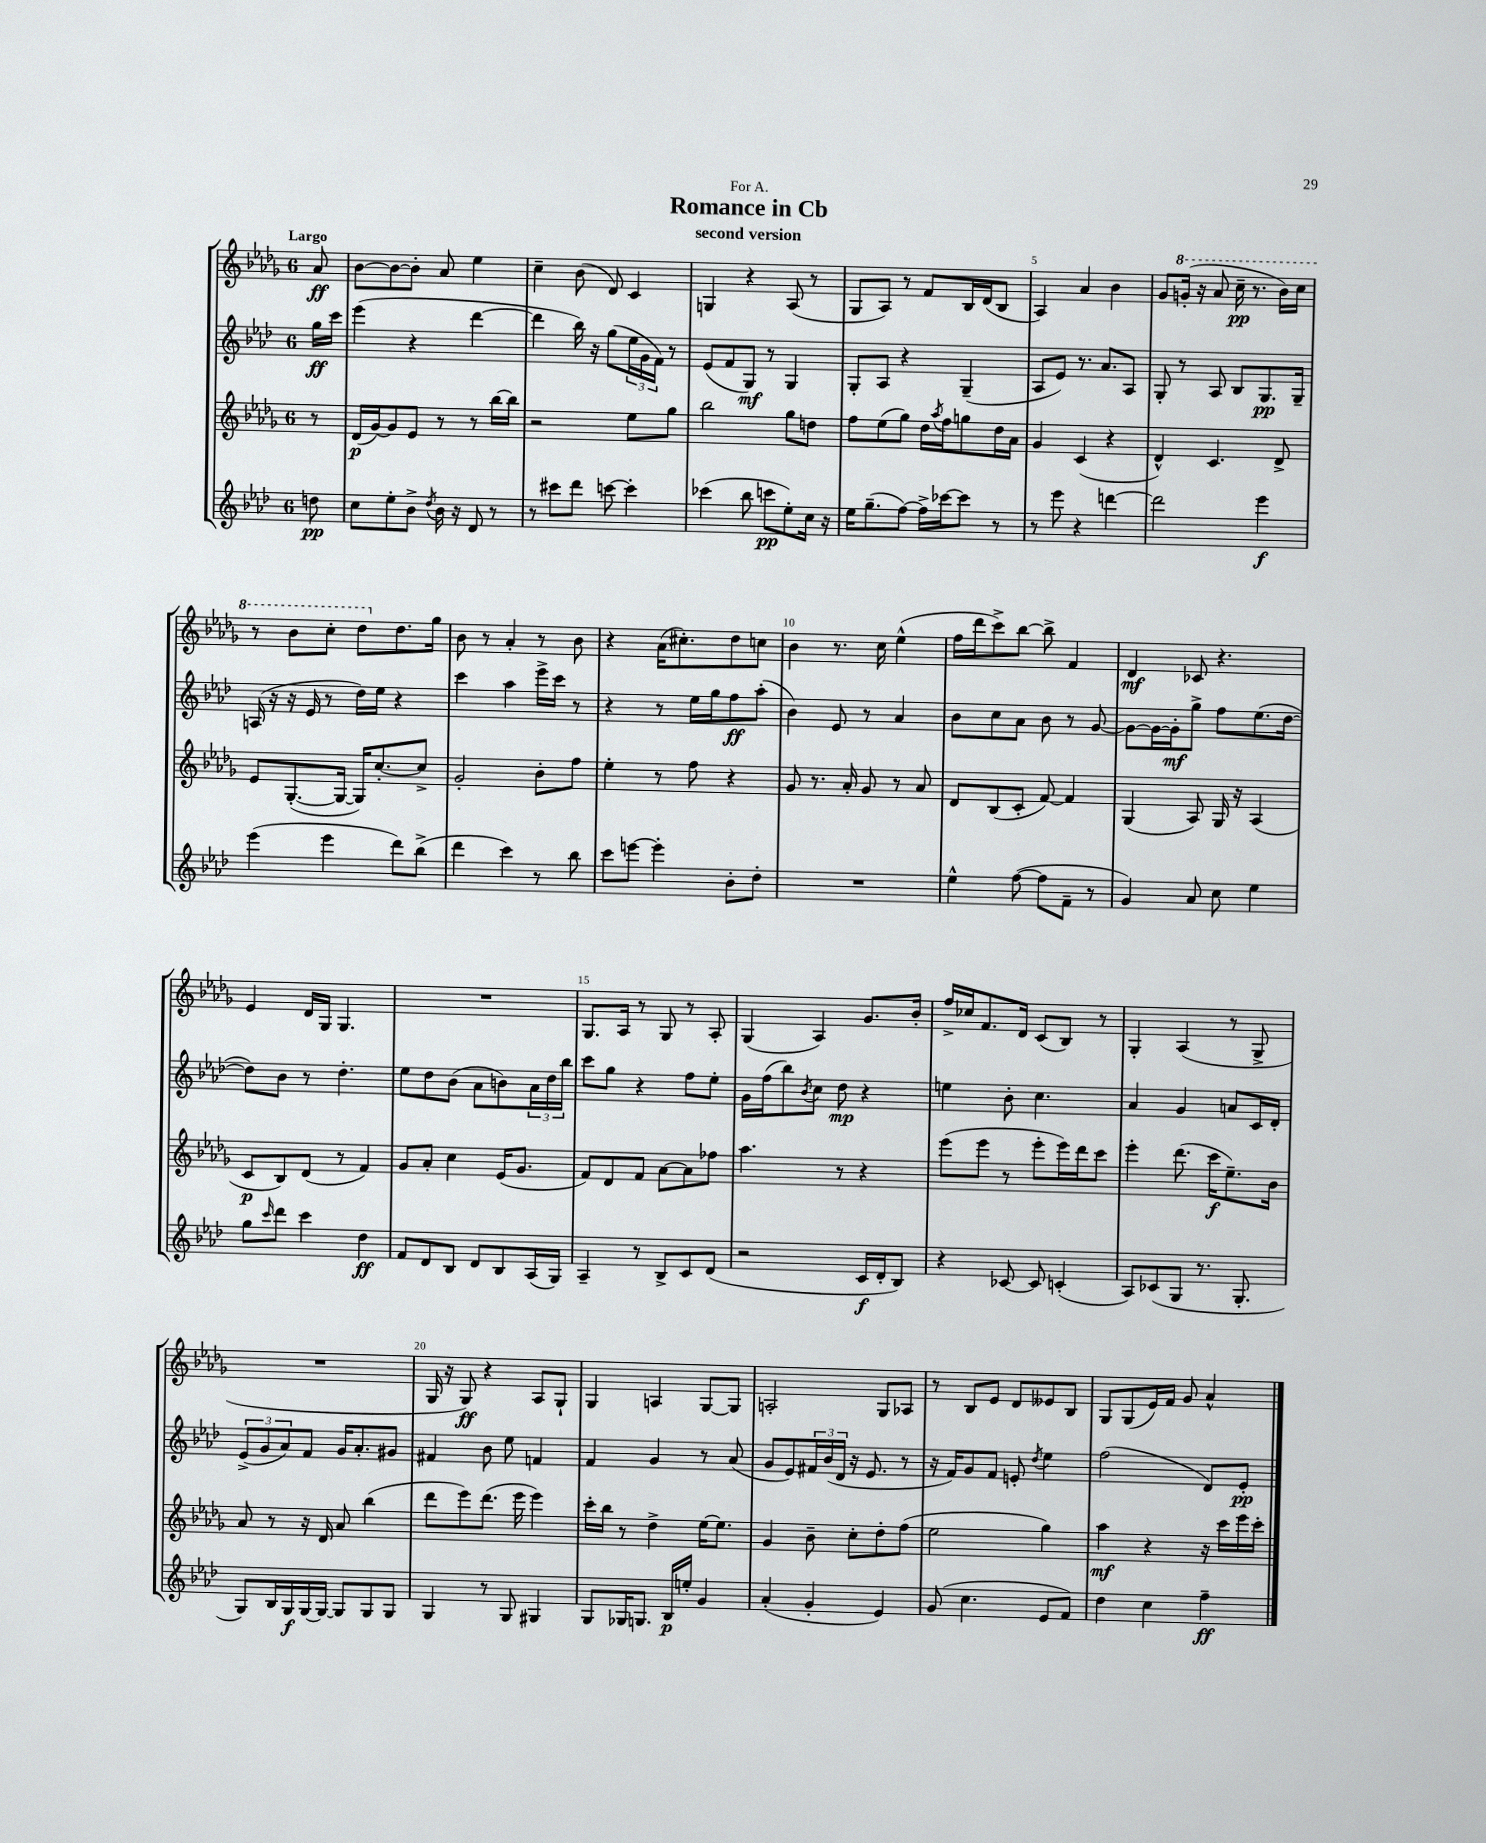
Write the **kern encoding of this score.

**kern	**dynam	**kern	**dynam	**kern	**dynam	**kern	**dynam
*part4	*part4	*part3	*part3	*part2	*part2	*part1	*part1
*staff4	*staff4	*staff3	*staff3	*staff2	*staff2	*staff1	*staff1
*clefG2	*	*clefG2	*	*clefG2	*	*clefG2	*
*k[b-e-a-d-]	*	*k[b-e-a-d-g-]	*	*k[b-e-a-d-]	*	*k[b-e-a-d-g-]	*
*M6/8	*	*M6/8	*	*M6/8	*	*M6/8	*
=	=	=	=	=	=	=	=
!	!	!	!	!	!	!LO:TX:a:B:t=Largo	!
8ddn\	pp	8r	.	16gg\LL	ff	8a-/	ff
.	.	.	.	16ccc\JJ	.	.	.
=1	=1	=1	=1	=1	=1	=1	=1
8cc\L	.	(16d-/LL	p	(4eee-\	.	[8b-\L	.
.	.	[16g-/J)	.	.	.	.	.
8ee-'\	.	8g-/]	.	.	.	8b-\_	.
8b-^\J	.	8e-/J	.	4r	.	8b-'\J]	.
8qdd-/	.	.	.	.	.	.	.
16b-\	.	8r	.	.	.	8a-/	.
16r	.	.	.	.	.	.	.
8d-/	.	8r	.	[4ddd-\	.	4ee-\	.
8r	.	[16bb-\LL	.	.	.	.	.
.	.	16bb-\JJ]	.	.	.	.	.
=2	=2	=2	=2	=2	=2	=2	=2
8r	.	2r	.	4ddd-\]	.	4cc~\	.
8ccc#X\L	.	.	.	.	.	.	.
8ddd-\J	.	.	.	16bb-\)	.	(8b-\	.
.	.	.	.	16r	.	.	.
[8cccn\	.	.	.	(8gg\L	.	8d-/)	.
4ccc'\]	.	8ee-\L	.	24ee-\L	.	4c/	.
.	.	.	.	24g\	.	.	.
.	.	.	.	24f\JJ)	.	.	.
.	.	8gg-\J	.	8r	.	.	.
=3	=3	=3	=3	=3	=3	=3	=3
(4ccc-X\	.	2bb-\	.	(8e-/L	.	4Gn/	.
.	.	.	.	8f/	.	.	.
8bb-\	.	.	.	8G/J)	mf	4r	.
8cccn\L	pp	.	.	8r	.	.	.
8ee-'\)	.	8gg-\L	.	4G/	.	(8A-/	.
16cc\Jk	.	8ddn\J	.	.	.	8r	.
16r	.	.	.	.	.	.	.
=4	=4	=4	=4	=4	=4	=4	=4
16ee-\KL	.	8ff\L	.	8G'/L	.	8G-/L	.
(8.gg~\	.	.	.	.	.	.	.
.	.	(8ee-\	.	8A-/J	.	8A-/J)	.
[8ff\J)	.	8gg-\J)	.	4r	.	8r	.
16ff^\LL]	.	16dd-\LL	.	.	.	8f/L	.
.	.	8qaa-/	.	.	.	.	.
[16ccc-X\J	.	16ff\J	.	.	.	.	.
8ccc-\J]	.	8ggn\	.	(4G~/	.	16B-/L	.
.	.	.	.	.	.	(16d-/J	.
8r	.	16dd-\L	.	.	.	8B-/J	.
.	.	16a-\JJ	.	.	.	.	.
=5	=5	=5	=5	=5	=5	=5	=5
8r	.	4g-/	.	8A-/L	.	4A-/)	.
8eee-\	.	.	.	8e-/J)	.	.	.
4r	.	(4c/	.	8.r	.	4a-/	.
.	.	.	.	8.a-/L	.	.	.
[4dddn\	.	4r	.	.	.	4b-\	.
.	.	.	.	8A-/J	.	.	.
=6	=6	=6	=6	=6	=6	=6	=6
2ddd\]	.	4d-^^/)	.	8G'/	.	8g-/L	.
*	*	*	*	*	*	*8va	*
.	.	.	.	8r	.	(16ggn'/Jk	.
.	.	.	.	.	.	16r	.
.	.	4.c/	.	8A-/	.	8aa-/	.
.	.	.	.	8B-/L	.	16ccc~\	pp
.	.	.	.	.	.	8.r	.
4eee-\	f	.	.	8.G/	pp	.	.
.	.	8d-^/	.	.	.	16bb-\LL)	.
.	.	.	.	16G~/Jk	.	16ccc\JJ	.
!!LO:LB:g=z
=7	=7	=7	=7	=7	=7	=7	=7
(4eee-\	.	8e-/L	.	(16An/	.	8r	.
.	.	.	.	16r	.	.	.
.	.	([8.G-'/	.	16r	.	8bb-\L	.
.	.	.	.	16e-/	.	.	.
4eee-\	.	.	.	8r	.	8ccc'\J	.
.	.	16G-/Jk_	.	.	.	.	.
.	.	16G-/KL])	.	16dd-\LL)	.	8ddd-\L	.
.	.	[8.cc'/	.	16ee-\JJ	.	.	.
*	*	*	*	*	*	*X8va	*
8ddd-\L)	.	.	.	4r	.	8.dd-\	.
(8bb-^\J	.	8cc^/J]	.	.	.	.	.
.	.	.	.	.	.	16gg-\Jk	.
=8	=8	=8	=8	=8	=8	=8	=8
4ddd-\	.	2g-'/	.	4ccc\	.	8b-\	.
.	.	.	.	.	.	8r	.
4ccc\)	.	.	.	4aa-\	.	4a-'/	.
8r	.	8b-'\L	.	16eee-^\LL	.	8r	.
.	.	.	.	16ccc\JJ	.	.	.
8bb-\	.	8ff\J	.	8r	.	8b-\	.
=9	=9	=9	=9	=9	=9	=9	=9
8ccc\L	.	4ee-'\	.	4r	.	4r	.
[8eeen\J	.	.	.	.	.	.	.
4eee'\]	.	8r	.	8r	.	(16a-\KL	.
.	.	.	.	.	.	8.cc#X'\)	.
.	.	8ff\	.	16ee-\LL	.	.	.
.	.	.	.	16gg\J	.	.	.
8b-'\L	.	4r	.	8ff\	ff	8dd-\	.
8dd-'\J	.	.	.	(8aa-'\J	.	8ccn\J	.
=10	=10	=10	=10	=10	=10	=10	=10
2.r	.	8g-/	.	4b-\)	.	4b-\	.
.	.	8.r	.	.	.	.	.
.	.	.	.	8e-/	.	8.r	.
.	.	16a-'/	.	.	.	.	.
.	.	8g-/	.	8r	.	.	.
.	.	.	.	.	.	16cc\	.
.	.	8r	.	4a-/	.	(4ee-^^\	.
.	.	8a-/	.	.	.	.	.
=11	=11	=11	=11	=11	=11	=11	=11
4ee-^^\	.	8d-/L	.	8b-\L	.	16ff\LL	.
.	.	.	.	.	.	16ddd-\J	.
.	.	(8B-/	.	8cc\	.	8ccc^\)	.
([8ff\	.	8c'/J	.	8a-\J	.	[8bb-\J	.
8ff\L]	.	[8f/)	.	8b-\	.	8bb-^\]	.
8f~\J	.	4f/]	.	8r	.	4f/	.
8r	.	.	.	[8g/	.	.	.
=12	=12	=12	=12	=12	=12	=12	=12
4g/)	.	(4G-/	.	8g\L_	.	4d-/	mf
.	.	.	.	16g\L_	.	.	.
.	.	.	.	16g'\J]	mf	.	.
8a-/	.	8A-/)	.	8gg^\J	.	8c-X/	.
8cc\	.	16G-/	.	8ff\L	.	4.r	.
.	.	16r	.	.	.	.	.
4ee-\	.	(4A-/	.	(8.ee-\	.	.	.
.	.	.	.	[16dd-\Jk	.	.	.
!!LO:LB:g=z
=13	=13	=13	=13	=13	=13	=13	=13
8gg\L	.	8c/L	p	8dd-\L])	.	4e-/	.
16qqccc/	.	.	.	.	.	.	.
8ddd-\J	.	8B-/)	.	8b-\J	.	.	.
4ccc\	.	(8d-/J	.	8r	.	16d-/LL	.
.	.	.	.	.	.	16G-/JJ	.
.	.	8r	.	4.dd-'\	.	4.G-/	.
4dd-\	ff	4f/)	.	.	.	.	.
=14	=14	=14	=14	=14	=14	=14	=14
8f/L	.	8g-/L	.	8ee-\L	.	2.r	.
8d-/	.	8a-'/J	.	8dd-\	.	.	.
8B-/J	.	4cc\	.	(8b-\J	.	.	.
8d-/L	.	.	.	8a-\L	.	.	.
8B-/	.	(16e-/KL	.	8bn\)	.	.	.
.	.	8.g-/J	.	.	.	.	.
(16A-/L	.	.	.	24a-\L	.	.	.
.	.	.	.	24dd-\	.	.	.
16G/JJ)	.	.	.	.	.	.	.
.	.	.	.	24bb-\JJ	.	.	.
=15	=15	=15	=15	=15	=15	=15	=15
4A-~/	.	8f/L)	.	8ccc\L	.	8.G-/L	.
.	.	8d-/	.	8gg\J	.	.	.
.	.	.	.	.	.	16A-/Jk	.
8r	.	8f/J	.	4r	.	8r	.
8B-^/L	.	[8a-\L	.	.	.	8G-/	.
8c/	.	8a-\]	.	8ff\L	.	8r	.
(8d-/J	.	8ff-X\J	.	8ee-'\J	.	8A-'/	.
=16	=16	=16	=16	=16	=16	=16	=16
2r	.	4.aa-\	.	16g\LL	.	(4G-/	.
.	.	.	.	(16ff\J	.	.	.
.	.	.	.	8bb-\)	.	.	.
.	.	.	.	8qb-/	.	.	.
.	.	.	.	8cc\J	.	4A-/)	.
.	.	8r	.	8dd-\	mp	.	.
16c/LL	f	4r	.	4r	.	8.g-/L	.
16d-'/J	.	.	.	.	.	.	.
8B-/J)	.	.	.	.	.	.	.
.	.	.	.	.	.	16b-'/Jk	.
=17	=17	=17	=17	=17	=17	=17	=17
4r	.	(8eee-\L	.	4een\	.	16ff^/LL	.
.	.	.	.	.	.	16cc-X/J	.
.	.	8eee-\J	.	.	.	8.f/	.
[8c-X/	.	8r	.	8b-'\	.	.	.
.	.	.	.	.	.	16d-/Jk	.
8c-/]	.	8eee-'\L	.	4.cc\	.	(8c/L	.
(4cn'/	.	16eee-\L)	.	.	.	8B-/J)	.
.	.	16ddd-\J	.	.	.	.	.
.	.	8ccc\J	.	.	.	8r	.
=18	=18	=18	=18	=18	=18	=18	=18
8A-/L)	.	4eee-'\	.	4a-/	.	4G-'/	.
(8c-X/	.	.	.	.	.	.	.
8G/J	.	(8.ddd-\	.	4g/	.	(4A-/	.
8.r	.	.	.	.	.	.	.
.	.	16ccc\KL	f	.	.	.	.
.	.	8.ee-~\)	.	8an/L	.	8r	.
8.G'/	.	.	.	.	.	.	.
.	.	.	.	16c/L	.	8G-^/	.
.	.	16b-\Jk	.	16d-'/JJ	.	.	.
!!LO:LB:g=z
=19	=19	=19	=19	=19	=19	=19	=19
8G/L)	.	8a-/	.	(12e-^/L	.	2.r	.
.	.	.	.	12g/	.	.	.
16B-/L	.	8r	.	.	.	.	.
.	.	.	.	12a-/)	.	.	.
16G/	f	.	.	.	.	.	.
[16G/	.	16r	.	8f/J	.	.	.
16G/JJ_	.	16d-/	.	.	.	.	.
8G/L]	.	8a-/	.	16g/KL	.	.	.
.	.	.	.	8.a-'/	.	.	.
8G/	.	(4bb-\	.	.	.	.	.
8G/J	.	.	.	8g#X/J	.	.	.
=20	=20	=20	=20	=20	=20	=20	=20
4G/	.	8ddd-\L	.	4f#X/	.	16G-/	.
.	.	.	.	.	.	16r	.
.	.	8eee-\)	.	.	.	8G-/)	ff
8r	.	(8.ddd-\J	.	8b-\	.	4r	.
8G/	.	.	.	8ee-\	.	.	.
.	.	16eee-\	.	.	.	.	.
4G#X/	.	4eee-\)	.	4fn/	.	8A-/L	.
.	.	.	.	.	.	8G-`/J	.
=21	=21	=21	=21	=21	=21	=21	=21
8G/L	.	16ccc'\LL	.	4f/	.	4G-/	.
.	.	16bb-\JJ	.	.	.	.	.
16G-X/K	.	8r	.	.	.	.	.
8.Gn/J	.	.	.	.	.	.	.
.	.	4dd-^\	.	4g/	.	4An/	.
16B-/LL	p	.	.	.	.	.	.
16een'/JJ	.	.	.	.	.	.	.
4g/	.	[16ee-\KL	.	8r	.	[8G-/L	.
.	.	8.ee-\J]	.	.	.	.	.
.	.	.	.	(8a-/	.	8G-/J]	.
=22	=22	=22	=22	=22	=22	=22	=22
(4a-'/	.	4g-/	.	8g/L	.	2An'/	.
.	.	.	.	8e-/)	.	.	.
4g'/	.	8b-~\	.	24f#X/L	.	.	.
.	.	.	.	(24b-/	.	.	.
.	.	.	.	24d-/JJ	.	.	.
.	.	8cc'\L	.	16r	.	.	.
.	.	.	.	8.e-/	.	.	.
4e-/)	.	8dd-'\	.	.	.	8G-/L	.
.	.	(8ff\J	.	8r	.	8A-X/J	.
=23	=23	=23	=23	=23	=23	=23	=23
(8g/	.	2ee-\	.	16r	.	8r	.
.	.	.	.	16f/KL)	.	.	.
4.cc\	.	.	.	8g/	.	8B-/L	.
.	.	.	.	8f/J	.	8e-/J	.
.	.	.	.	8en'/	.	8d-/L	.
.	.	.	.	8qdd-/	.	.	.
8e-/L	.	4gg-\)	.	4ee-\	.	8e--X/	.
8f/J)	.	.	.	.	.	8B-/J	.
=24	=24	=24	=24	=24	=24	=24	=24
4dd-\	.	4aa-\	mf	(2ff\	.	8G-/L	.
.	.	.	.	.	.	(8G-/	.
4cc\	.	4r	.	.	.	16e-/L)	.
.	.	.	.	.	.	16f/JJ	.
.	.	.	.	.	.	8g-/	.
4ff~\	ff	16r	.	8d-/L)	.	4a-^^/	.
.	.	16ccc\LL	.	.	.	.	.
.	.	16eee-\	.	8e-'/J	pp	.	.
.	.	16ccc'\JJ	.	.	.	.	.
==	==	==	==	==	==	==	==
*-	*-	*-	*-	*-	*-	*-	*-
